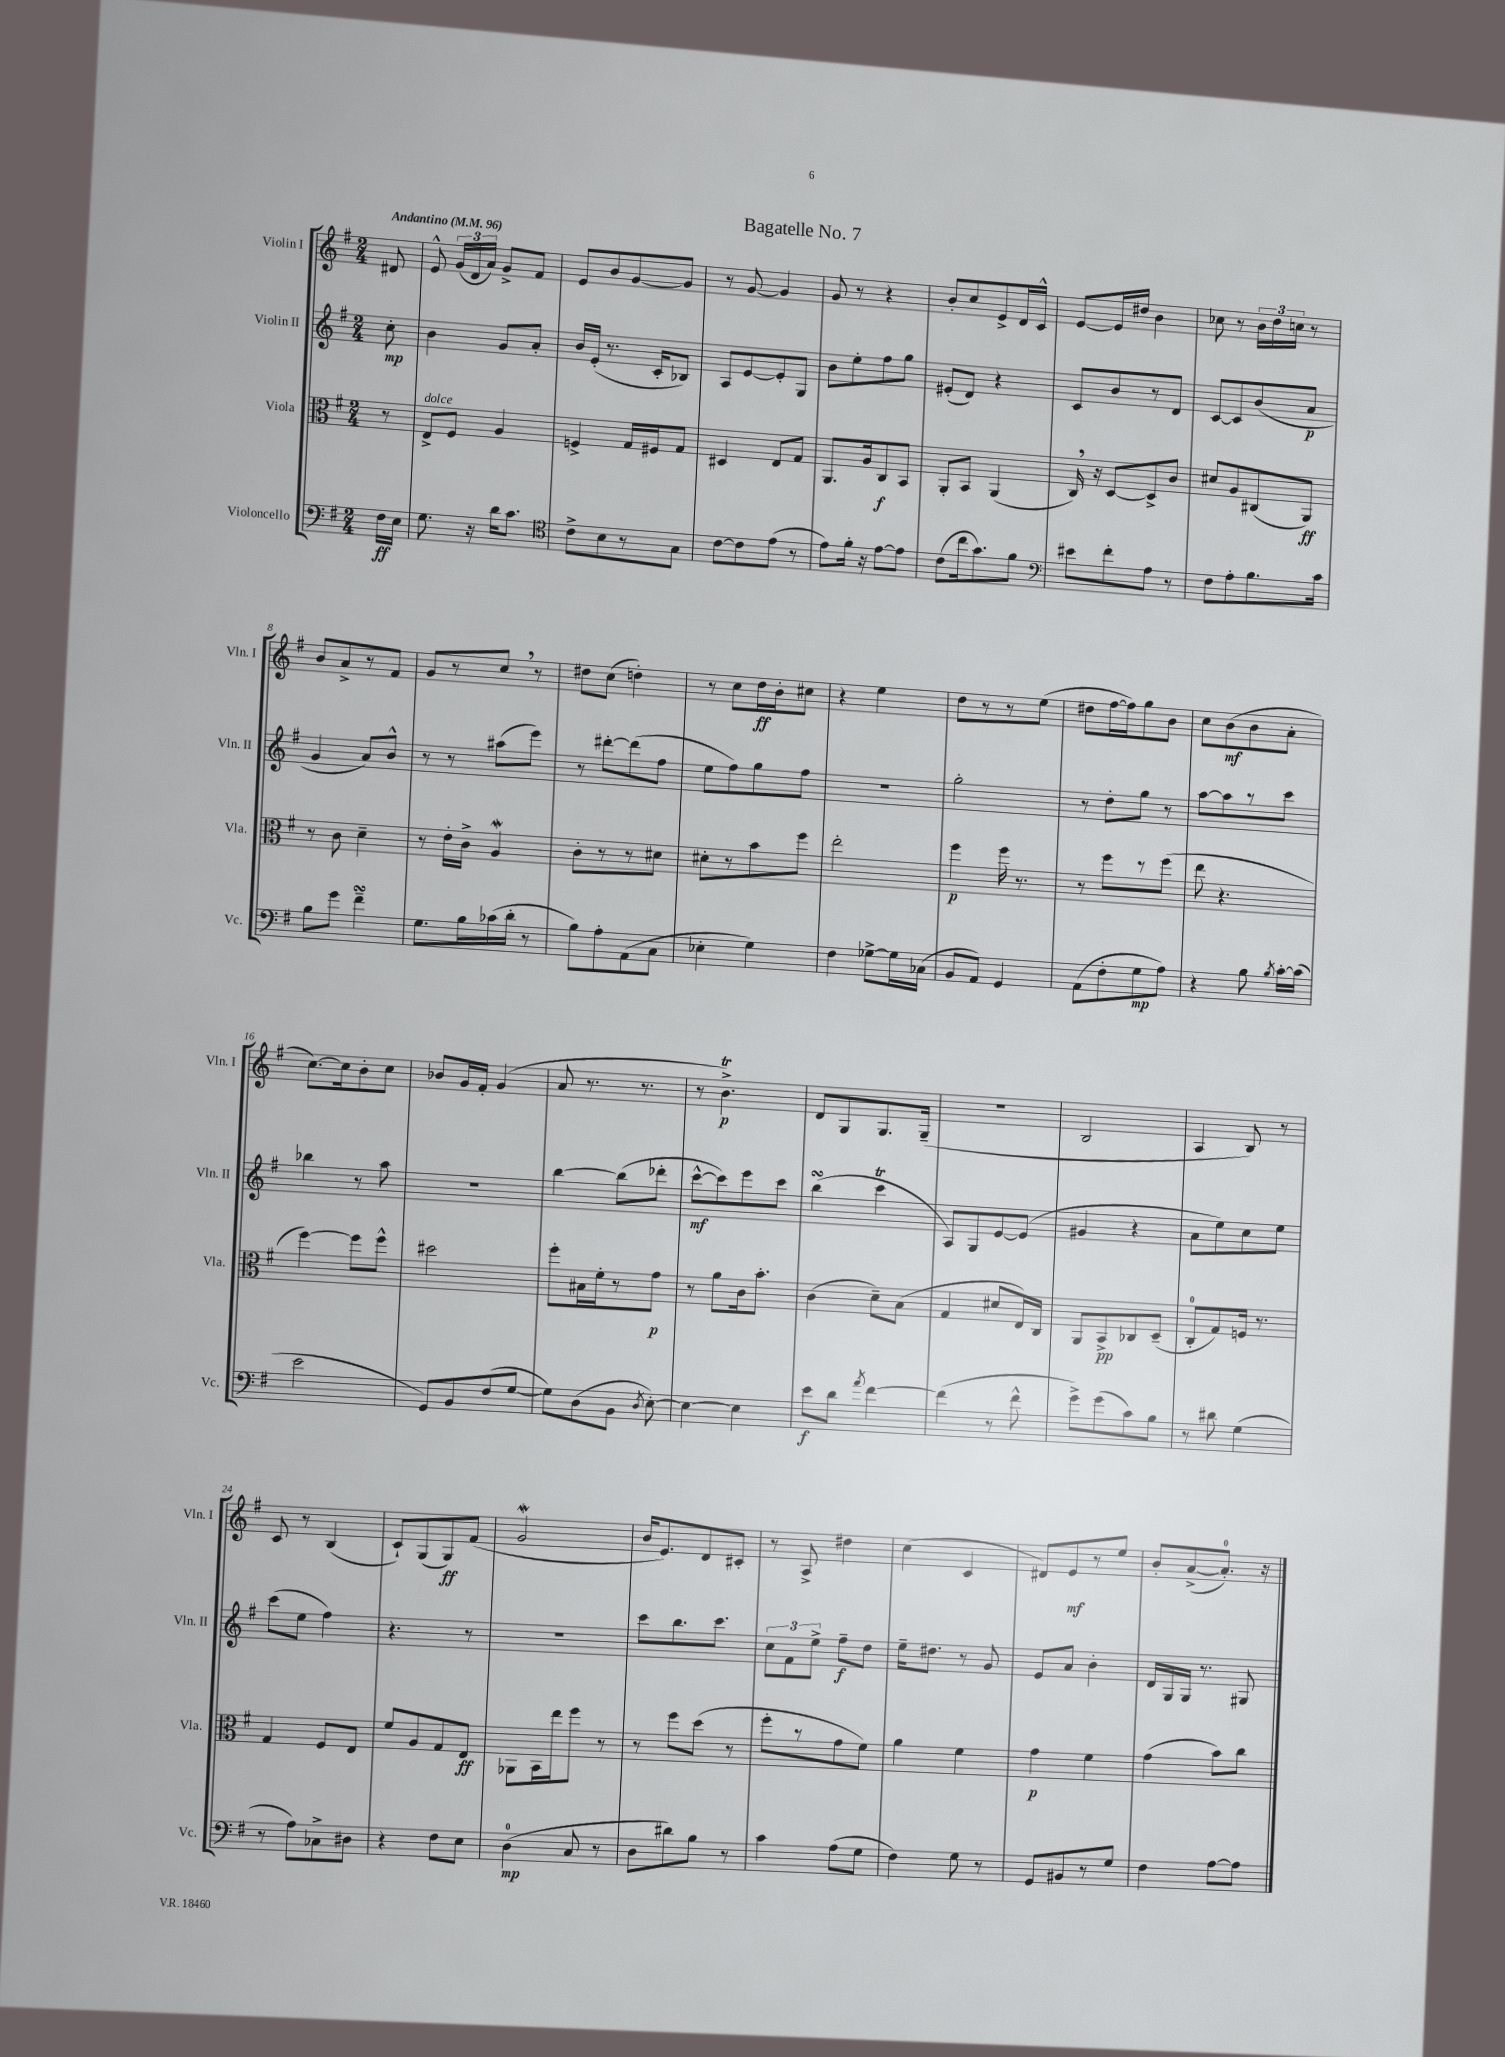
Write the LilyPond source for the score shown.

\header { title = "Bagatelle No. 7" }
<<
\new StaffGroup <<
\new Staff = "s0" \with { instrumentName = "Violin I" shortInstrumentName = "Vln. I" } {
    \clef treble \key g \major \numericTimeSignature \time 2/4 \partial 8 \tempo "Andantino" 4 = 96
    \autoBeamOff dis'8 |
    e'8-^ \tuplet 3/2 { g'16[( d'16 a'16]) } g'8[-> fis'8] |
    e'8[ b'8 g'8~ g'8] |
    r8 g'8~ g'4 |
    g'8 r8 r4 |
    b'8[-. c''8 e'8-> d'16 c'16]-^ |
    e'8[~ e'16 dis''16] b'4 |
    ces''8 r8 \tuplet 3/2 { b'16[ d''16 c''16] } r8 |
    b'8[ a'8-> r8 fis'8] |
    g'8[ r8 c''8] \breathe r8 |
    dis''8[ c''8]( d''4-.) |
    r8 c''8[ d''16\ff b'16-. cis''8] |
    r4 e''4 |
    d''8[ r8 r8 e''8]( |
    dis''8[ fis''16~ fis''16) g''8 b'8] |
    c''8[ b'8\mf( b'8 a'8]-. |
    c''8.[~) c''16 b'8-. c''8] |
    bes'8[ g'16 fis'16]-. g'4( |
    a'8 r8. r8. |
    r8 b'4.->\trill\p) |
    d'8[ g8 g8. g16]--( |
    r2 |
    b2 |
    a4 b8) r8 |
    c'8 r8 b4( |
    c'8[-!) g8( g8\ff) fis'8]( |
    g'2\mordent |
    b'16[ e'8.) d'8 cis'8]-. |
    r8 a8-> dis''4 |
    c''4( c'4 |
    dis'8[) e'8\mf r8 e''8] |
    b'8[-. a'8~->( a'8.]-0-.) r16 \bar "|." |
}
\new Staff = "s1" \with { instrumentName = "Violin II" shortInstrumentName = "Vln. II" } {
    \clef treble \key g \major \numericTimeSignature \time 2/4 \partial 8
    \autoBeamOff c''8-.\mp |
    b'4 g'8[ a'8]-. |
    b'16[ e'16]-.( r8. c'16[-. bes8]) |
    a8[ e'8~ e'8-. g8] |
    b'8[ e''8-. fis''8 g''8] |
    eis'8[-.( d'8]) r4 |
    c'8[ b'8 r8 d'8] |
    c'8[~ c'8 b'8( a'8]\p |
    g'4 a'8[) b'8]-^ |
    r8 r8 ais''8[( e'''8]) |
    r8 dis'''8[~-. dis'''8( fis''8] |
    e''8[ fis''8) g''8 fis''8] |
    r2 |
    g''2-. |
    r8 d''8[-. g''8] r8 |
    a''8[~ a''8 r8 c'''8] |
    bes''4 r8 a''8 |
    R2 |
    b''4~ b''8[( des'''8]-. |
    c'''8[~-^\mf c'''8) e'''8 c'''8] |
    b''4\turn( c'''4\trill |
    a8[) g8 e'8~ e'8]( |
    gis'4 r4 |
    a'8[ e''8) c''8 e''8] |
    c'''8[( e''8] fis''4) |
    r4. r8 |
    R2 |
    c'''8[ b''8. c'''8.] |
    \tuplet 3/2 { c''8[ fis'8 e''8]-> } fis''8[--\f d''8] |
    e''16[-- dis''8.] r8 g'8 |
    e'8[ a'8] b'4-. |
    d'16[ g16 g16] r8. gis8 \bar "|." |
}
\new Staff = "s2" \with { instrumentName = "Viola" shortInstrumentName = "Vla." } {
    \clef alto \key g \major \numericTimeSignature \time 2/4 \partial 8
    \autoBeamOff r8 |
    e8[->^\markup { \italic "dolce" } fis8] a4 |
    f4-> g16[ fis16 g8] |
    dis4 e8[ g8] |
    a,8.[ a16 c8\f b,8] |
    a,8[-. b,8] a,4( |
    c16) \breathe r16 d8[~ d8-> c'8] |
    dis'8[ a8 cis8( a,8]\ff) |
    r8 c'8 d'4-- |
    r8 e'16[-. c'16]-> a4\mordent |
    c'8[-. r8 r8 dis'8] |
    dis'8[-. r8 b'8 fis''8] |
    e''2-. |
    fis''4\p fis''16 r8. |
    r8 fis''8[ r8 fis''8]( |
    e''8 r4. |
    fis''4~) fis''8[ fis''8]-^ |
    dis''2 |
    fis''8[-. bis16 fis'16-. r8 g'8]\p |
    r8 a'8[ c'16 b'8.]-. |
    c'4( d'8[--) b8]( |
    g4 dis'8[ e16) c16] |
    a,8[ b,8->\pp ces8 d8]--( |
    c8[-0-. g8) f16] r8. |
    g4 fis8[ e8] |
    fis'8[ a8 g8 e8]\ff |
    aes,8[ b,16 e''16 fis''8] r8 |
    r8 fis''8[ d''8]( r8 |
    fis''8[-. r8 g'8 fis'8]) |
    a'4 fis'4 |
    g'4\p fis'4 |
    g'4( b'8[) c''8] \bar "|." |
}
\new Staff = "s3" \with { instrumentName = "Violoncello" shortInstrumentName = "Vc." } {
    \clef bass \key g \major \numericTimeSignature \time 2/4 \partial 8
    \autoBeamOff fis16[\ff e16] |
    g8. r16 d'16[ c'8.] |
    \clef tenor c'8[-> b8 r8 g8] |
    c'8[~ c'8 e'8]( r8 |
    e'8[) fis'16]-. r16 e'8[~ e'8] |
    c'8[( c''16 g'8.) fis'8] |
    \clef bass eis'8[ fis'8-. a8] r8 |
    fis8[ a8-. b8. c'16] |
    b8[ g'8] fis'4--\turn |
    g8.[ b16 ces'16( d'16]-. r8 |
    b8[) a8-. a,8( c8] |
    ees4-. g4) |
    fis4 ges8[~-> ges16 ces16]( |
    b,8[ a,8]) g,4 |
    a,8[( fis8-. g8\mp a8]) |
    r4 b8 \acciaccatura { b8 } c'16[~-. c'16]( |
    e'2 |
    g,8[) b,8 fis8( g8]~ |
    g8[) d8( b,8] \acciaccatura { d8 } e8~-.) |
    e4~ e4 |
    e'8[\f d'8] \acciaccatura { a'8 } fis'4~ |
    fis'4( r8 fis'8-^ |
    g'8[->) g'8( c'8) b8] |
    r8 dis'8 g4( |
    r8 a8[) ces8-> dis8] |
    r4 fis8[ e8] |
    d4-0\mp( c8 r8 |
    d8[ dis'8) b8] r8 |
    c'4 a8[( g8] |
    fis4) g8 r8 |
    g,8[ bis,8 r8 g8] |
    fis4 a8[~ a8] \bar "|." |
}
>>
>>
